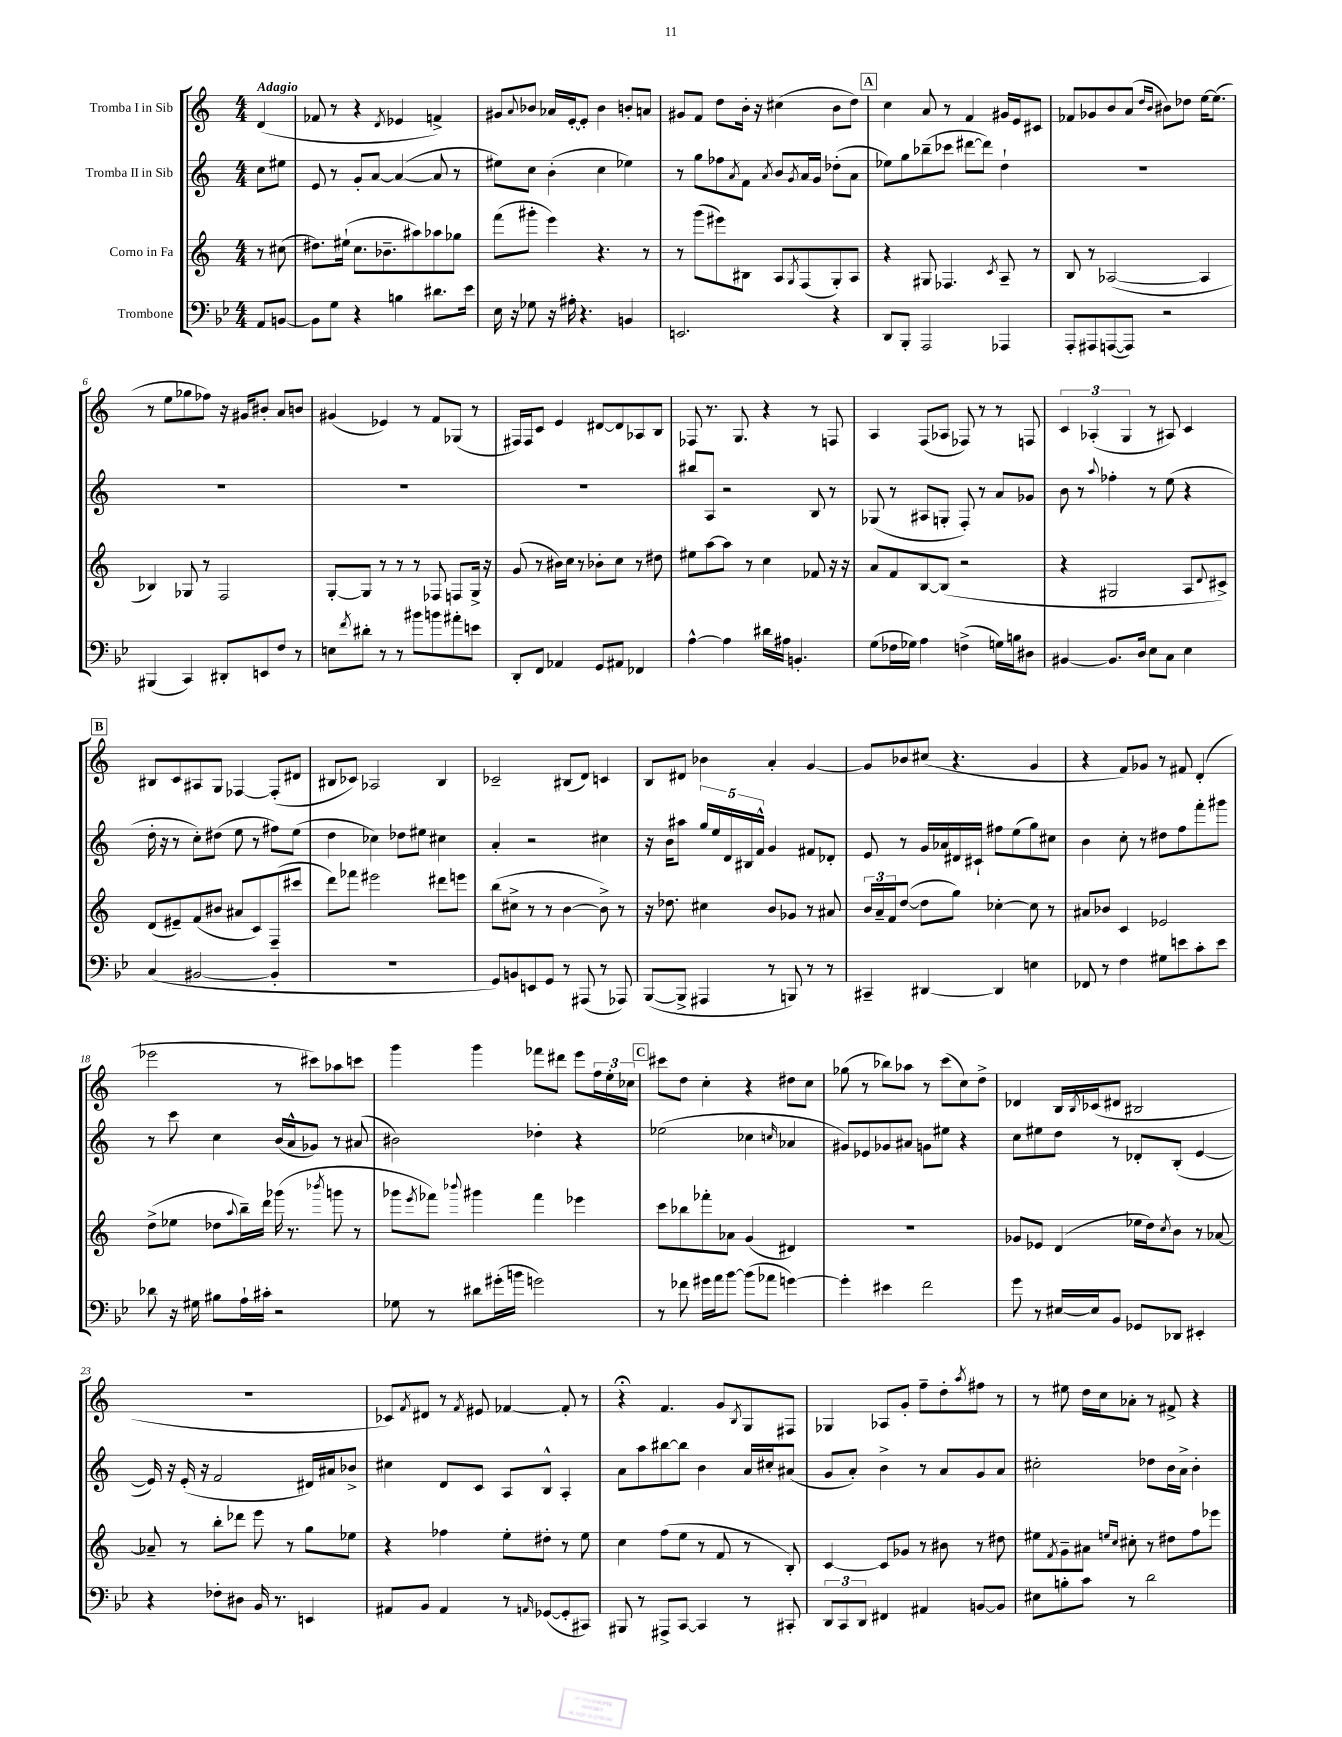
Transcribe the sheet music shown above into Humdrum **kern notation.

**kern	**kern	**kern	**kern
*staff4	*staff3	*staff2	*staff1
*clefF4	*clefG2	*clefG2	*clefG2
*k[b-e-]	*k[]	*k[]	*k[]
*M4/4	*M4/4	*M4/4	*M4/4
8AA	8r	8cc	(4d
[8BB	(8cc#	8ee#	.
=	=	=	=
8BB]	8.dd#)	8e	8f-
8G	.	8r	8r
.	(16ee#`	.	.
4r	8.cc	8g'	4r
.	.	[8a	.
.	8.b-~	.	.
.	.	.	8qd
4B	.	(4a_	4e-
.	8aa#)	.	.
8.d#	8aa-	8a]	4f^)
.	8gg-	8r	.
16e-	.	.	.
=	=	=	=
16E-	(8fff	8ee#)	8g#
16r	.	.	.
.	.	.	8qqa
8G-	8ggg#'	8cc	8b-
16r	4eee)	(4b'	16a-
16A#'	.	.	[16e'
4.r	.	.	8e']
.	4.r	4cc	4b-
4BB	.	4ee-)	8b'
.	8r	.	8a
=	=	=	=
2.EE	8r	8r	8g#
.	(8ggg	8gg	8f
.	8eee#)	8ff-	8dd
.	.	8qa	.
.	8B#	8f	16b'
.	.	.	16r
.	.	8qa	.
.	8A	8b	(4cc#
.	8qG	8qg	.
.	(8F	16a	.
.	.	16g	.
4r	8G')	(8dd-'	8b
.	8A	8a	8dd)
=	=	=	=
8DD	4r	8ee-)	4cc
8BBB-'	.	8gg	.
2AAA	8G#	(8bb-~	8a
.	4.F-	8ccc-	8r
.	.	[8ddd#	4f
.	.	8ddd#])	.
.	8qc	.	.
4AAA-	8A~	4dd`	16g#
.	.	.	16e
.	8r	.	8c#
=	=	=	=
8AAA'	8B	1r	8f-
8AAA#	8r	.	8g-
([8AAA	([2A-	.	8b
8AAA])	.	.	(8a
.	.	.	16qqdd
.	.	.	16qqb
2r	.	.	8b#)
.	.	.	8dd-
.	4A-]	.	[16ee
.	.	.	(8.ee]
=	=	=	=
(4BBB#	4B-)	1r	8r
.	.	.	8ee
4CC)	8G-	.	8gg-
.	8r	.	8ff-)
8DD#'	2F	.	16r
.	.	.	16g#
8EE	.	.	8b#'
8F	.	.	8a
8r	.	.	8b
=	=	=	=
8E	[8G'	1r	(4g#
8qf	.	.	.
8d#'	8G]	.	.
8r	8r	.	4e-)
8r	8r	.	.
8b#	8r	.	8r
8b	8F-	.	8f
8a#'	8F	.	(8G-
8e	16G^	.	8r
.	16r	.	.
=	=	=	=
8DD'	(8g	1r	16F#)
.	.	.	16F#
8FF	8r	.	8c
4AA-	16b#)	.	4e
.	16cc	.	.
.	8r	.	.
8GG	8b-'	.	[8d#
8AA#	8cc	.	8d#]
4FF-	8r	.	8A-
.	8dd#	.	8B
=	=	=	=
[4A^^	8ee#	8bb#	8F-
.	[8aa	8A	8.r
4A]	8aa]	2r	.
.	.	.	8.G
.	8r	.	.
16d#	4cc	.	4r
16A#	.	.	.
4.BB'	.	.	.
.	8f-	8B	8r
.	16r	8r	8F
.	16r	.	.
=	=	=	=
(8G	8a	(8G-	4A
16F-	8f	8r	.
16G-)	.	.	.
4A	[8B	8A#	(8F
.	(8B]	8G'	8A-
(4F^	2r	8F')	8F-)
.	.	8r	8r
16G)	.	8a	8r
16B	.	.	.
8D#	.	8g-	8F
=	=	=	=
[4BB#	4r	8b	6c
.	.	8r	.
.	.	.	(6A-'
.	.	8qqaa	.
8.BB#]	2G#	4ff-'	.
.	.	.	6G
16D	.	.	.
8E-	.	8r	8r
8C	.	(8ee	8A#)
4E-	8A	4r	4c
.	8qqd	.	.
.	8c#^)	.	.
=	=	=	=
(4C	(8d	16dd'	8B#
.	.	16r	.
.	8e#~)	8r	8c
[2BB#	(8f	8cc')	8A#
.	8b#	(8dd#	8G
.	8a#	8ee	[4F-
.	8c)	8r	.
4BB#']	(8F~	8ff#)	(8F-']
.	8ccc#	(8ee	8d#
=	=	=	=
1r	8ddd)	4dd	8B#
.	8fff-	.	8c-)
.	2eee#	4cc-)	2A-
.	.	8dd-	.
.	.	8ee#	.
.	8ddd#	4cc#	4B#
.	8eee	.	.
=	=	=	=
8GG)	(8bb	4a'	2c-~
8BB	8cc#^	.	.
8EE	8r	2r	.
8GG	8r	.	.
8r	[4b	.	(8B#
(8AAA#	.	.	8d)
8r	8b^])	4cc#	4c
8AAA-)	8r	.	.
=	=	=	=
([8BBB-	16r	16r	8B
.	8.dd-	16b	.
8BBB-^]	.	8aa#	8d#
4AAA#	4cc#	20gg	4b-
.	.	20ee	.
.	.	20d	.
.	.	20B#	.
.	.	20f^^	.
8r	8b	4g	4a'
8BBB)	8g-	.	.
8r	8r	8f#	[4g
8r	8a#	8d-'	.
=	=	=	=
4CC#~	24b	8e	8g]
.	24a~	.	.
.	24f	.	.
.	([8dd	8r	8b-
[4DD#	8dd]	16g	(8cc#
.	.	16a-	.
.	8gg)	16d#	4.r
.	.	16c#`	.
4DD#]	[4cc-'	8ff#	.
.	.	(8ee	.
4E	8cc-]	8gg)	4g
.	8r	8cc#	.
=	=	=	=
8FF-	8a#	4b	4r
8r	8b-	.	.
4F	4c	8cc'	8f)
.	.	8r	8g-
8G#	2e-	8dd#	8r
8e	.	8ff	8f#
8c'	.	8fff'	(4d'
8e	.	8ggg#	.
=	=	=	=
8d-	(8dd^	8r	2eee-
16r	8ee-	8ccc	.
16G#	.	.	.
8B#	8dd-	4cc	.
.	8qqaa	.	.
16A`	16bb~)	.	.
16c#'	16ddd	.	.
2r	(16ggg-	(16b	8r
.	8.r	16a^^	.
.	.	8g-)	8ccc#)
.	8qbbb-	.	.
.	8ggg	8r	8aa-
.	8r	(8a#	8ccc
=	=	=	=
8G-	8ggg-	2b#)	4ggg
.	8qeee	.	.
8r	8fff-)	.	.
.	8qqbbb-	.	.
8d#	4ggg#	.	4ggg
(16g#'	.	.	.
16b	.	.	.
2g)	4fff-	4dd-'	8fff-
.	.	.	8ddd#
.	4eee-	4r	8eee
.	.	.	24ff
.	.	.	24ee'
.	.	.	24cc-
=	=	=	=
8r	8ccc	(2ee-	8ccc#
8f-	8bb-	.	8dd
16g#	8fff-'	.	4cc'
16a	.	.	.
[8b-	8a-	.	.
(8b-]	(4g	4cc-	4r
8a-	.	.	.
.	.	16qqcc	.
[4g)	4d#)	4a-	8dd#
.	.	.	8cc
=	=	=	=
4g']	1r	8g#)	(8gg-
.	.	8e-	8r
4e#	.	8g-	8bb-)
.	.	8a#	8aa-
2f	.	8g	8r
.	.	8ee#	(8ccc
.	.	4r	8cc)
.	.	.	8dd^
=	=	=	=
8g	8g-	8cc	4d-
8r	8e-	8ee#	.
[16E#	(4d	8dd	16B
.	.	.	8qB
16E#]	.	.	(16c-
8BB-	.	8r	8d#
8GG-	16ee-	8d-'	2B#
.	16dd)	.	.
.	8qcc	.	.
8DD-	8b	(8B'	.
4EE#'	8r	[4e	.
.	[8a-	.	.
=	=	=	=
4r	8a-~]	16e])	1r
.	.	16r	.
.	8r	(16e'	.
.	.	16r	.
8F-'	8bb'	2f	.
8D#	8ddd-	.	.
16BB-	8eee	.	.
8.r	.	.	.
.	8r	.	.
4EE	8gg	16d#)	.
.	.	16a#	.
.	8ee-	8b-^	.
=	=	=	=
8AA#	4r	4cc#	8c-)
.	.	.	8qf
8BB-	.	.	8d#
4AA#	4ff-	8d	8r
.	.	.	8qf
.	.	8c	8e#
8r	8ee'	8A	[4f-
16qqAA	.	.	.
([8GG-	8dd#'	8B^^	.
8GG-']	8r	4A'	8f-']
8CC#)	8ee	.	8r
=	=	=	=
8BBB#	4cc	8a	4r;
8r	.	8aa	.
8AAA#^	(8ff	[8bb#	4.f
[8CC	8ee	8bb#]	.
4CC]	8r	4b	.
.	8f	.	8g
.	.	.	8qB
8r	8r	16a	8G
.	.	16cc#'	.
8CC#'	8B')	(8a#	8F#
=	=	=	=
12DD	[4c	8g	4G-
12CC	.	.	.
.	.	8a')	.
12DD	.	.	.
4FF#	8c]	4b^	8A-
.	8g-	.	8g'
4AA#	8r	8r	8ff~
.	8b#	8a	8dd'
.	.	.	8qaa
[8BB	8r	8g	8ff#
8BB]	8dd#	8a	8r
=	=	=	=
8E#	8ee#	2cc#'	8r
.	8qf	.	.
8B'	8g~	.	8ee#
8c	8a#	.	16dd
.	.	.	16cc
.	16qqee	.	.
.	16qqcc	.	.
8r	8cc#'	.	8a-'
2d	8r	8dd-	8r
.	8dd#	16b	8f#^
.	.	16a^	.
.	8ff	4b'	4r
.	8eee-	.	.
==	==	==	==
*-	*-	*-	*-
